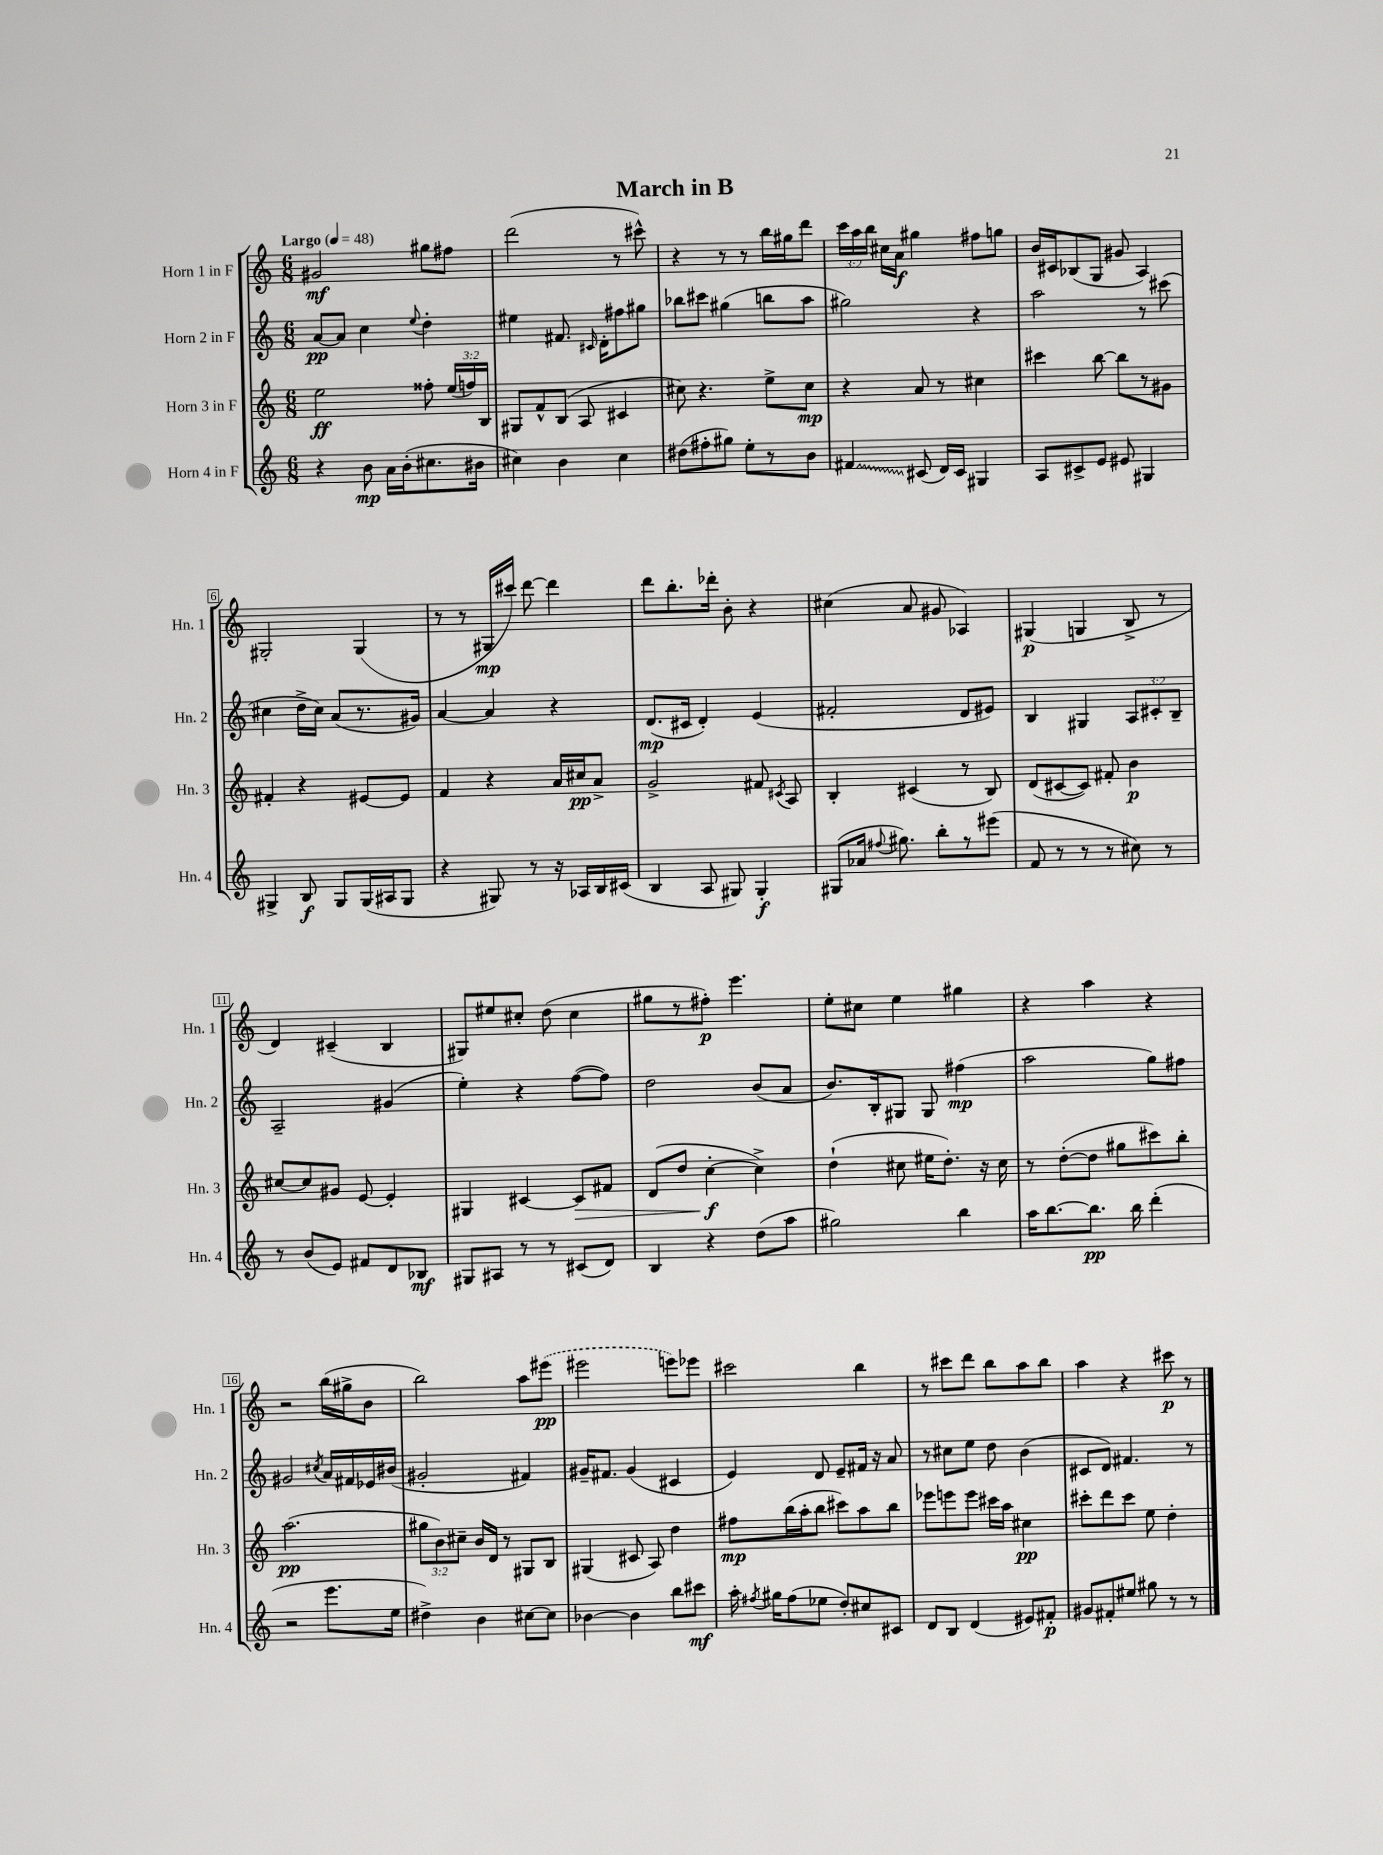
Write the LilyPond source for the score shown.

\header { title = "March in B" }
<<
\new StaffGroup <<
\new Staff = "s0" \with { instrumentName = "Horn 1 in F" shortInstrumentName = "Hn. 1" } {
    \clef treble \key c \major \numericTimeSignature \time 6/8 \override Staff.TupletNumber.text = #tuplet-number::calc-fraction-text \tempo "Largo" 4 = 48
    \autoBeamOff gis'2\mf gis''8[ fis''8] |
    d'''2( r8 cis'''8-^) |
    r4 r8 r8 b''16[ gis''16 d'''8] |
    \tuplet 3/2 { c'''16[ a''16 b''16] } cis''16[ a'16]\f gis''4 fis''8[ g''8] |
    b'16[ cis'16 bes8( g8] gis'8 a4) |
    gis2-. gis4( |
    r8 r8 gis16[\mp cis'''16]) d'''8~ d'''4 |
    d'''8[ b''8.-. des'''16]-. b'8-. r4 |
    cis''4( a'8 gis'8 aes4) |
    gis4\p( g4 b8-> r8 |
    d'4) cis'4--( b4 |
    gis8[) eis''8 cis''8]-. d''8( cis''4 |
    gis''8[ r8 fis''8]-.\p) e'''4. |
    e''8[-. cis''8] e''4 gis''4 |
    r4 a''4 r4 |
    r2 b''16[( gis''16-> b'8] |
    b''2) a''8[ \once \slurDashed eis'''8]\pp( |
    eis'''2 e'''8[) ees'''8] |
    cis'''2 b''4 |
    r8 cis'''8[ d'''8] b''8[ a''8 b''8] |
    a''4 r4 cis'''8\p r8 \bar "|." |
}
\new Staff = "s1" \with { instrumentName = "Horn 2 in F" shortInstrumentName = "Hn. 2" } {
    \clef treble \key c \major \numericTimeSignature \time 6/8 \override Staff.TupletNumber.text = #tuplet-number::calc-fraction-text
    \autoBeamOff a'8[~\pp a'8] c''4 \appoggiatura { e''8 } d''4-. |
    eis''4 fis'8. \grace { cis'16 } d'16[-. fis''8 gis''8] |
    bes''8[ cis'''8] gis''4( b''8[ a''8] |
    gis''2) r4 |
    a''2 r8 cis'''8( |
    cis''4 d''16[-> cis''16]) a'8[( r8. gis'16]) |
    a'4~ a'4 r4 |
    d'8.[\mp( cis'16] d'4-.) e'4( |
    fis'2-. d'8[ eis'8]) |
    b4 gis4 \tuplet 3/2 { a8[ cis'8-. b8]-- } |
    a2-- gis'4( |
    e''4-.) r4 f''8[~( f''8]) |
    d''2 b'8[( a'8] |
    b'8.[) b16-. gis8] gis8 fis''4\mp( |
    a''2 g''8[) fis''8] |
    gis'2 \acciaccatura { cis''8 } a'16[ fis'16 ees'16 bis'16]( |
    gis'2-. fis'4) |
    gis'16[-- fis'8.] gis'4( cis'4 |
    e'4) d'8 e'8[-- fis'16] r16 a'8 |
    r8 cis''8[ e''8] d''8 b'4( |
    cis'8[ d'8]) fis'4. r8 \bar "|." |
}
\new Staff = "s2" \with { instrumentName = "Horn 3 in F" shortInstrumentName = "Hn. 3" } {
    \clef treble \key c \major \numericTimeSignature \time 6/8 \override Staff.TupletNumber.text = #tuplet-number::calc-fraction-text
    \autoBeamOff e''2\ff fisis''8-. \tuplet 3/2 { e''16[( f''16) b16] } |
    gis8[ f'8-^ b8]( a8 cis'4 |
    cis''8) r4. e''8[-> cis''8]\mp |
    r4 a'8 r8 cis''4 |
    cis'''4 b''8~ b''8[ r8 gis'8] |
    fis'4-. r4 eis'8[~ eis'8] |
    f'4 r4 a'16[ cis''16\pp a'8]-> |
    g'2-> fis'8 \acciaccatura { cis'8 } a8 |
    b4-. cis'4( r8 b8) |
    d'8[( cis'8~ cis'8]) fis'8-. b'4\p |
    cis''8[~ cis''8 gis'8] e'8~ e'4-. |
    gis4 cis'4~ cis'8[\> fis'8] |
    d'8[( d''8] c''4~-.\f\! c''4->) |
    d''4-!( cis''8 eis''16[ d''8.]-.) r16 cis''16 |
    r8 d''8[~-.( d''8] gis''8[ cis'''8) b''8]-. |
    a''2.\pp( |
    \tuplet 3/2 { gis''8[ b'8) cis''8]-- } b'16[ d'16] r8 gis8[ b8] |
    gis4( cis'8 a8) d''4 |
    fis''8[\mp b''16( a''16-. b''8] cis'''8[) a''8 b''8] |
    ees'''8[ e'''8 e'''8] cis'''16[ a''16] cis''4\pp |
    cis'''8[-. d'''8 cis'''8] e''8 d''4-. \bar "|." |
}
\new Staff = "s3" \with { instrumentName = "Horn 4 in F" shortInstrumentName = "Hn. 4" } {
    \clef treble \key c \major \numericTimeSignature \time 6/8
    \autoBeamOff r4 b'8\mp a'16[ b'16-.( cis''8. bis'16] |
    cis''4) b'4 cis''4 |
    dis''8[( fis''8-. gis''8]) e''8[-. r8 b'8] |
    \once \override Glissando.style = #'zigzag fis'4\glissando cis'8( d'16[) cis'16] gis4 |
    a8[ cis'8-> e'8] eis'8 gis4 |
    gis4-> b8\f gis8[ gis16( ais16 gis8] |
    r4 gis8) r8 r16 aes16[ b16 cis'16]( |
    b4 a8 gis8) gis4-.\f |
    gis8[( aes'16] \appoggiatura { fis''8 } gis''8.) b''8[-. r8 eis'''8]( |
    f'8 r8 r8 r8 cis''8) r8 |
    r8 b'8[( e'8]) fis'8[ d'8 bes8]\mf |
    gis8[ ais8] r8 r8 cis'8[( d'8]) |
    b4 r4 d''8[( a''8] |
    gis''2) b''4 |
    a''16[ b''8.~ b''8.]\pp b''16 d'''4-.( |
    r2 e'''8.[ e''16] |
    dis''4->) b'4 cis''8[~ cis''8] |
    bes'4~ bes'4 b''8[ cis'''8]\mf |
    a''16-. \acciaccatura { fis''8 } gis''16[ fis''8( ees''8] d''8[-.) cis''8 cis'8] |
    d'8[ b8] d'4( eis'8[) fis'8]-.\p |
    gis'8[ fis'8-. eis''8] gis''8 r8 r8 \bar "|." |
}
>>
>>
\layout { \context { \Score \override BarNumber.stencil = #(make-stencil-boxer 0.1 0.3 ly:text-interface::print) } }
